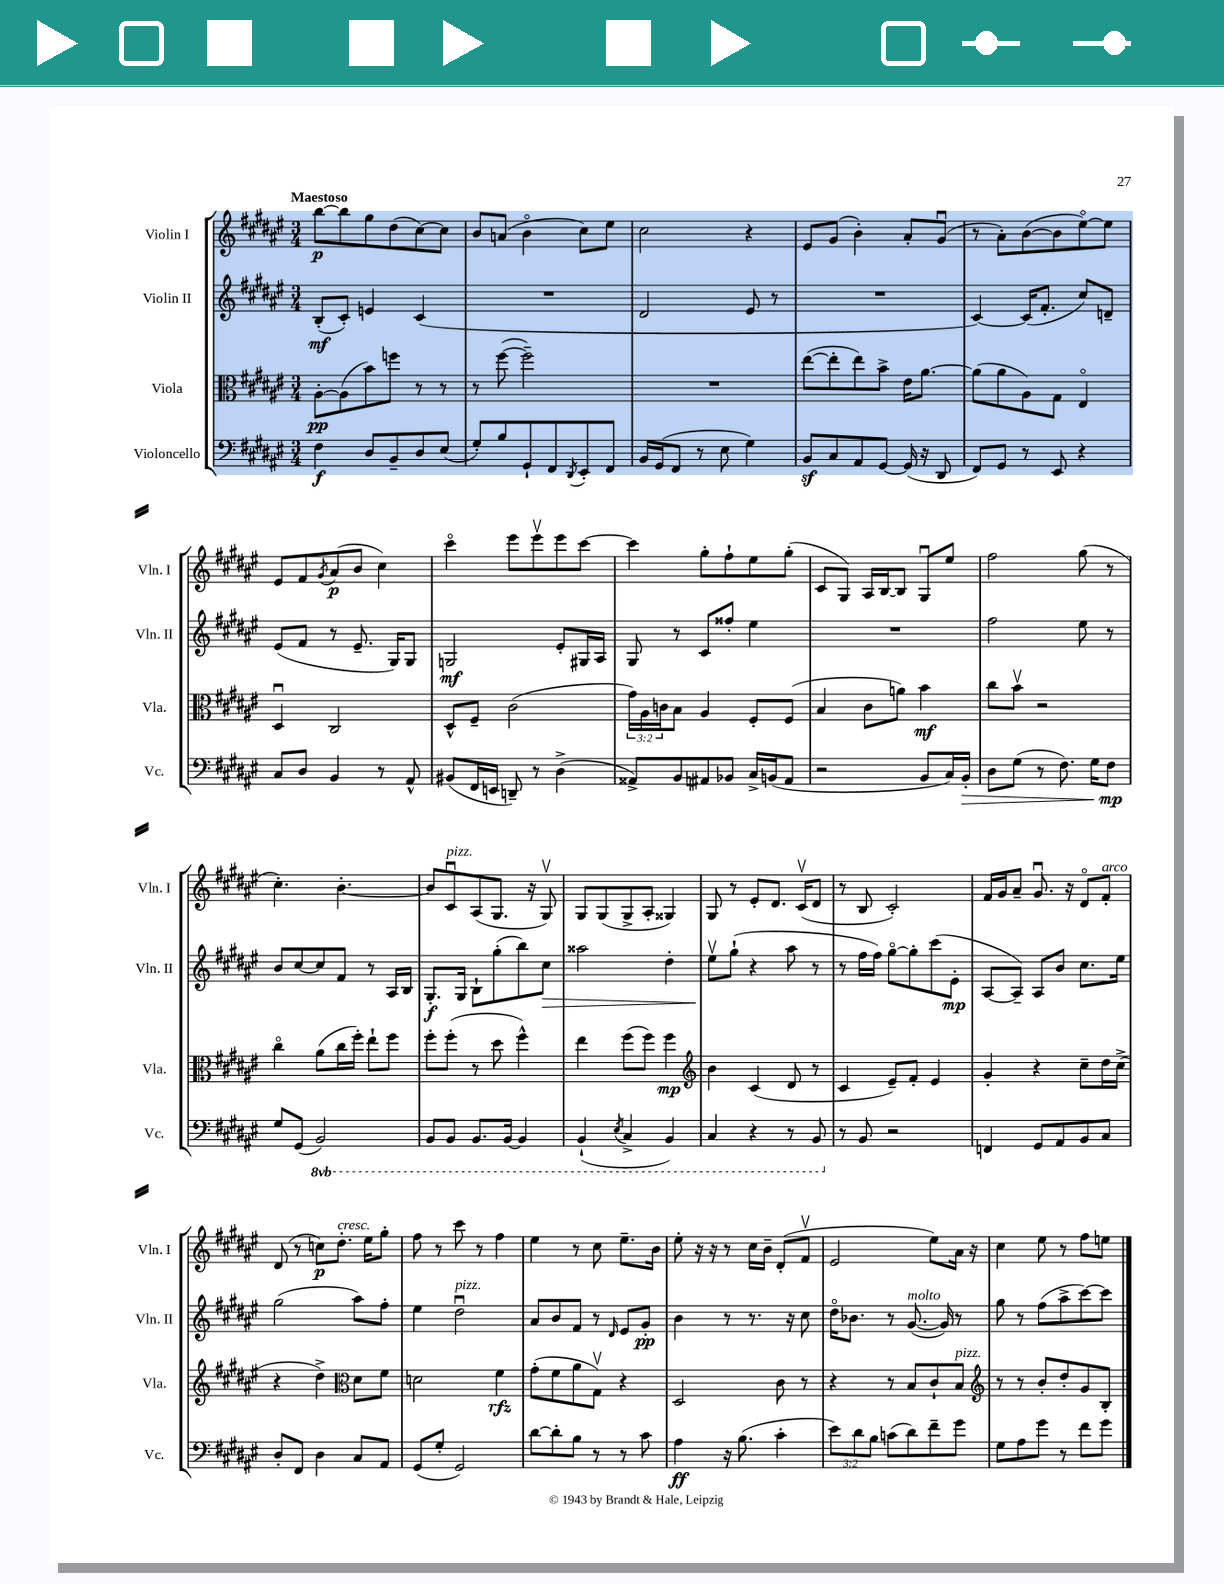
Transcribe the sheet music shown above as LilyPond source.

<<
\new StaffGroup <<
\new Staff = "s0" \with { instrumentName = "Violin I" shortInstrumentName = "Vln. I" } {
    \clef treble \key fis \major \numericTimeSignature \time 3/4 \tempo "Maestoso"
    b''8~\p b''8 gis''8 dis''8( cis''8~) cis''8 |
    b'8 a'8( b'4\flageolet cis''8) eis''8 |
    cis''2 r4 |
    eis'8 gis'8( b'4-.) ais'8-. gis'8\downbow( |
    r8 ais'8-.) b'8~( b'8 eis''8~\flageolet) eis''8 |
    eis'8 fis'8 \acciaccatura { gis'8 } ais'8\p( b'8 cis''4) |
    cis'''4\flageolet eis'''8 eis'''8\upbow eis'''8 cis'''8~ |
    cis'''4 gis''8-. fis''8-! eis''8 gis''8-.( |
    cis'8 gis8) ais16 b16~ b8 gis8\downbow eis''8 |
    fis''2 gis''8( r8 |
    cis''4.-.) b'4.~-. |
    b'8 cis'8\downbow^\markup { \italic "pizz." } ais8( gis8. r16 gis8\upbow) |
    gis8 gis8( gis8-> ais8-. gisis4) |
    gis8 r8 eis'8-. dis'8. cis'16\upbow( dis'8 |
    r8 b8 cis'2-.) |
    fis'16 gis'16 ais'8-- gis'8.\downbow r16 dis'8\flageolet fis'8-.^\markup { \italic "arco" } |
    dis'8( r8 c''8\p) dis''8.-.^\markup { \italic "cresc." } eis''16 gis''8-. |
    fis''8 r8 cis'''8 r8 fis''4 |
    eis''4 r8 cis''8 eis''8.-- b'16 |
    eis''8-. r16 r16 r8 cis''16 b'16-- dis'8-.( fis'8\upbow |
    eis'2 eis''8) ais'16 r16 |
    cis''4 eis''8 r8 fis''8 e''8 \bar "|." |
}
\new Staff = "s1" \with { instrumentName = "Violin II" shortInstrumentName = "Vln. II" } {
    \clef treble \key fis \major \numericTimeSignature \time 3/4
    b8-.\mf( cis'8-.) e'4 cis'4( |
    R2. |
    dis'2 eis'8 r8 |
    R2. |
    cis'4~) cis'16( fis'8.-. cis''8) d'8-- |
    eis'8( fis'8 r8 eis'8.-- gis16) gis8 |
    g2\mf eis'8-. gis16 ais16 |
    gis8 r8 cis'8 fisis''8-. eis''4 |
    R2. |
    fis''2 eis''8 r8 |
    b'8 cis''8~ cis''8 fis'8 r8 ais16 b16 |
    gis8.-.\f gis16 b8-! gis''8-.( b''8) cis''8\> |
    aisis''2 dis''4-. |
    eis''8\upbow\! gis''8-!( r4 ais''8 r8 |
    r8 fis''16 fis''16) gis''8~\flageolet gis''8-. cis'''8( eis'8-.\mp |
    ais8~ ais8--) ais8 b'8 cis''8. eis''16 |
    gis''2( ais''8) fis''8-. |
    eis''4 dis''2\downbow^\markup { \italic "pizz." } |
    ais'8 b'8 fis'8 r8 \grace { dis'16 } eis'8 gis'8-.\pp |
    b'4 r8 r8. r16 cis''8 |
    dis''16\flageolet bes'8. r8 gis'8.~^\markup { \italic "molto" }( gis'16) r8 |
    gis''8 r8 fis''8( ais''8-> cis'''8~) cis'''8 \bar "|." |
}
\new Staff = "s2" \with { instrumentName = "Viola" shortInstrumentName = "Vla." } {
    \clef alto \key fis \major \numericTimeSignature \time 3/4 \override Staff.TupletNumber.text = #tuplet-number::calc-fraction-text
    ais8~-.\pp ais8( b'8) f''8 r8 r8 |
    r8 fis''8~( fis''2--) |
    R2. |
    eis''8~( eis''8-. eis''8) b'8-> eis'16 ais'8.~ |
    ais'8( ais'8 ais8) gis8 eis4\flageolet |
    dis4\downbow cis2 |
    dis8-^ fis8-- cis'2( |
    \tuplet 3/2 { gis'16) ais16 c'16 } b8 ais4 fis8-. fis8( |
    b4 cis'8 a'8) b'4\mf |
    cis''8 b'8\upbow r2 |
    cis''4\flageolet ais'8( cis''16 fis''16-.) eis''8-! fis''8 |
    fis''8-. fis''8-.( r8 dis''8 fis''4-^) |
    eis''4 fis''8( fis''8) fis''4\mp |
    \clef treble b'4 cis'4( dis'8 r8 |
    cis'4 eis'8--) fis'8-. eis'4 |
    gis'4-. r4 cis''8-- dis''16 cis''16->( |
    r4 dis''4->) \clef alto dis'8 fis'8 |
    d'2 fis'4\rfz |
    gis'8-.( fis'8 ais'8 gis8\upbow) r4 |
    dis2 cis'8 r8 |
    r4 r8 b8 cis'8-! b8^\markup { \italic "pizz." } |
    \clef treble r8 r8 b'8-. dis''8-. gis'8 b8-. \bar "|." |
}
\new Staff = "s3" \with { instrumentName = "Violoncello" shortInstrumentName = "Vc." } {
    \clef bass \key fis \major \numericTimeSignature \time 3/4 \override Staff.TupletNumber.text = #tuplet-number::calc-fraction-text \set Staff.ottavationMarkups = #ottavation-simple-ordinals
    fis4\f dis8 b,8-- dis8 eis8( |
    gis8-.) b8 gis,8-! fis,8 \acciaccatura { dis,8 } eis,8-. fis,8 |
    b,16 gis,16( fis,8 r8 eis8 gis4) |
    b,8\sf cis8 ais,8 gis,8~ gis,16( r16 dis,8 |
    fis,8) gis,8 r8 eis,8 r4 |
    cis8 dis8 b,4 r8 ais,8-^ |
    bis,8( fis,16 e,16 d,8--) r8 dis4->( |
    aisis,8->) b,8 ais,8 bes,8 cis16-> b,16( ais,8 |
    r2 b,8 cis16) b,16-.\> |
    dis8 gis8( r8 fis8.) gis16 fis8\mp\! |
    gis8 gis,8( \ottava #-1 b,,2) |
    b,,8 b,,8 b,,8. b,,16~ b,,4 |
    b,,4-!( \acciaccatura { eis,8 } cis,4-> b,,4) |
    cis,4 r4 r8 b,,8 \ottava #0 |
    r8 b,8 r2 |
    f,4 gis,8 ais,8 b,8 cis8 |
    dis8-. fis,8 dis4 cis8 ais,8 |
    gis,8( gis8-. gis,2) |
    dis'8~ dis'8-. b8 r8 r8 cis'8 |
    ais4\ff r16 b8.( cis'4-. |
    \tuplet 3/2 { eis'8) dis'8 b8 } c'8( dis'8) fis'8-- gis'8 |
    gis8 ais8 gis'8 r8 fis'8 gis'8 \bar "|." |
}
>>
>>
\layout { \context { \Score \remove "Bar_number_engraver" } }
